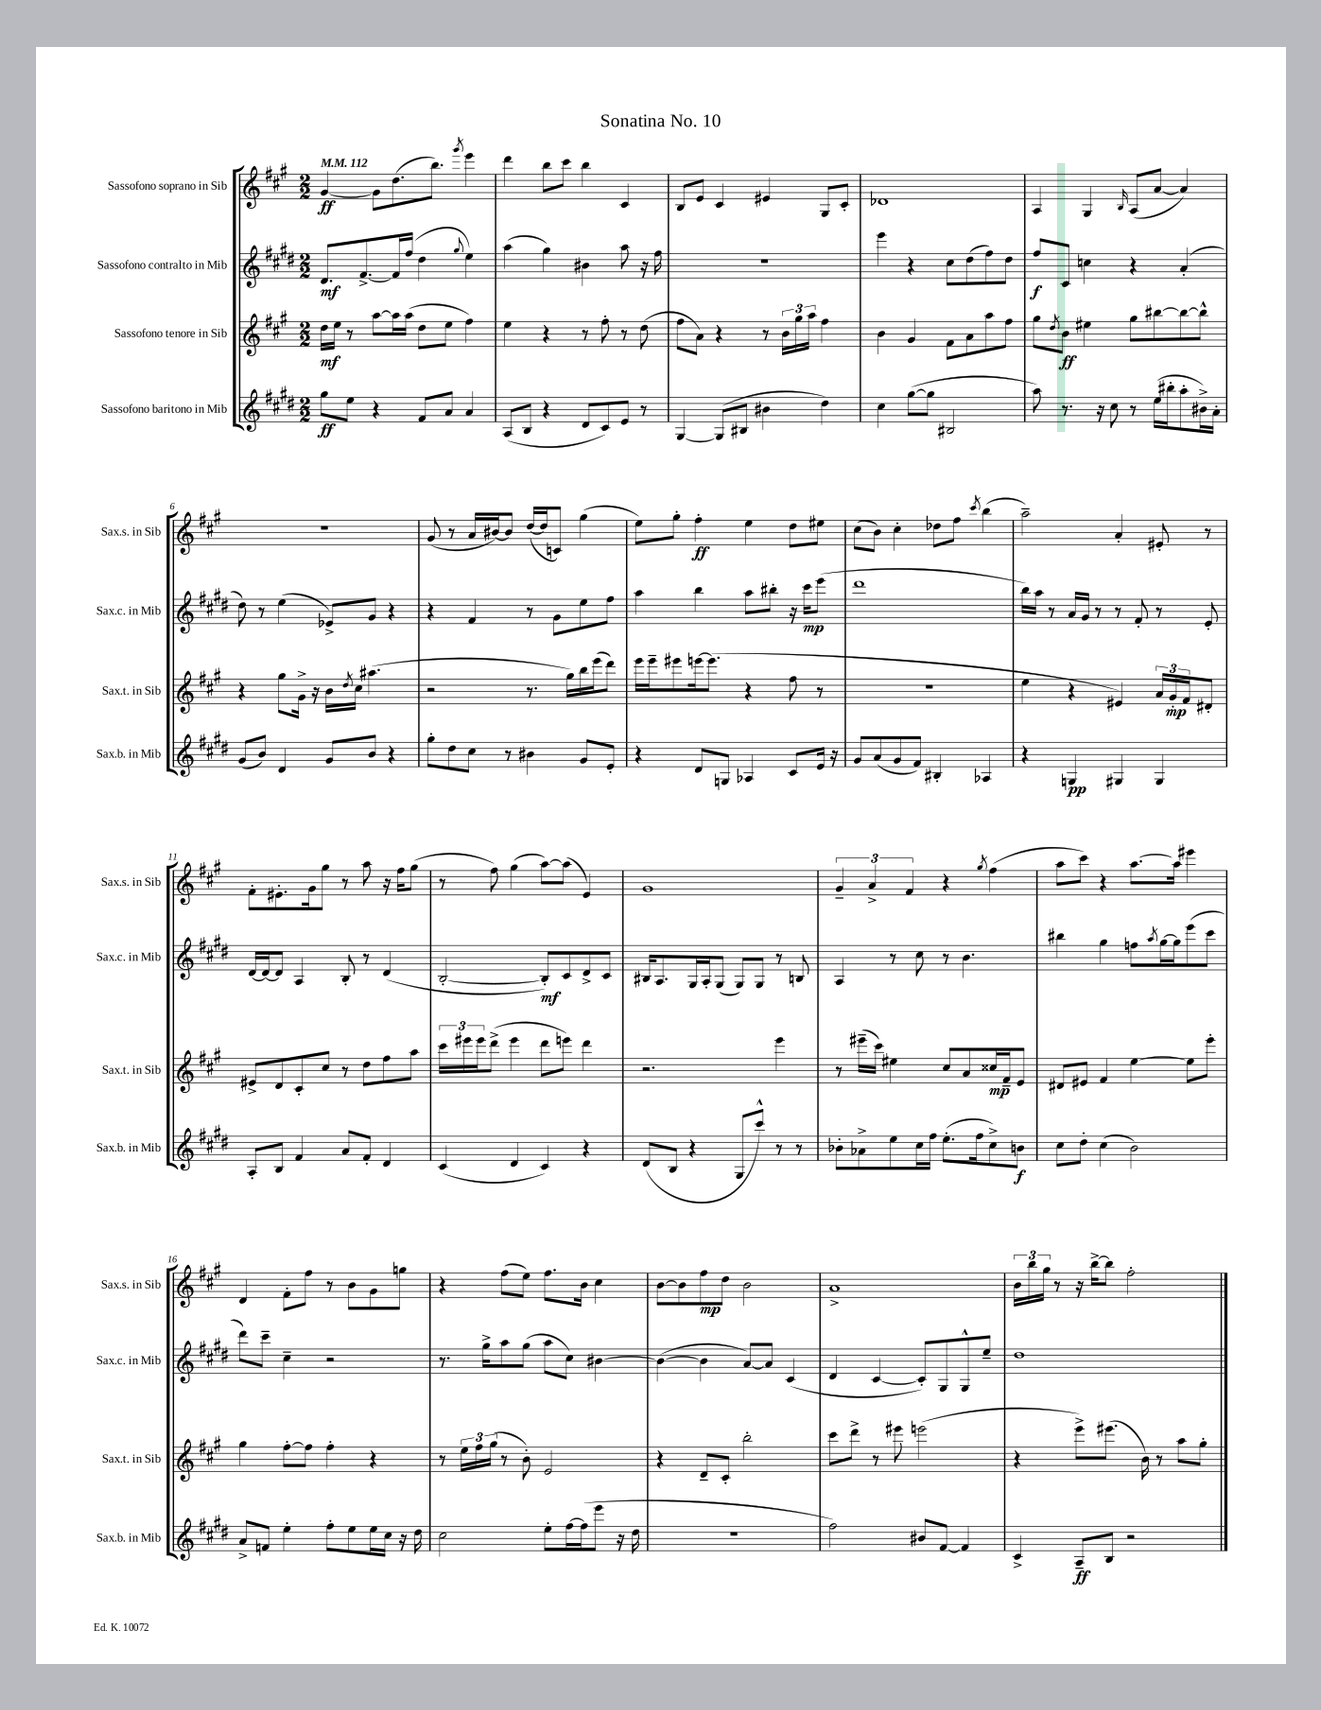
\header { title = "Sonatina No. 10" }
<<
\new StaffGroup <<
\new Staff = "s0" \with { instrumentName = "Sassofono soprano in Sib" shortInstrumentName = "Sax.s. in Sib" } {
    \clef treble \key a \major \numericTimeSignature \time 2/2 \tempo 4 = 112
    gis'4~\ff gis'8 d''8.( b''8.) \acciaccatura { gis'''8 } e'''4 |
    d'''4 b''8 cis'''8 b''4 cis'4 |
    b8 e'8 cis'4 eis'4 gis8 cis'8-. |
    des'1 |
    a4 gis4 \grace { b16 } a8( a'8~ a'4) |
    R1 |
    gis'8( r8 a'16 bis'16~) bis'8 d''16~( d''16 c'8) gis''4( |
    e''8) gis''8-. fis''4-.\ff e''4 d''8 eis''8 |
    cis''8( b'8) cis''4-. des''8 fis''8 \acciaccatura { cis'''8 } b''4( |
    a''2--) a'4-. eis'8-. r8 |
    fis'8-. eis'8.-. gis'16 gis''8 r8 a''8 r16 fis''16 gis''8( |
    r8 fis''8) gis''4( a''8~) a''8( e'4) |
    gis'1 |
    \tuplet 3/2 { gis'4-- a'4-> fis'4 } r4 \acciaccatura { gis''8 } fis''4( |
    a''8 cis'''8) r4 a''8.~ a''16 eis'''4 |
    d'4 fis'8-. fis''8 r8 b'8 gis'8 g''8 |
    r4 fis''8( e''8) fis''8. b'16 cis''4 |
    b'8~ b'8 fis''8\mp d''8 b'2 |
    a'1-> |
    \tuplet 3/2 { b'16 b''16 gis''16 } r8 r16 b''16~-> b''8 fis''2-. \bar "|." |
}
\new Staff = "s1" \with { instrumentName = "Sassofono contralto in Mib" shortInstrumentName = "Sax.c. in Mib" } {
    \clef treble \key e \major \numericTimeSignature \time 2/2
    dis'8.\mf fis'8.~-> fis'16 fis''16( dis''4 \appoggiatura { gis''8 } e''4) |
    a''4( gis''4) bis'4 a''8 r16 fis''16 |
    r1 |
    e'''4 r4 cis''8 dis''8( fis''8) dis''8 |
    fis''8\f cis'8 c''4 r4 a'4-.( |
    dis''8) r8 e''4( ees'8->) gis'8 r4 |
    r4 fis'4 r8 gis'8 e''8 fis''8 |
    a''4 b''4 a''8 bis''8-. r16 cis'''16\mp e'''8( |
    dis'''1 |
    b''16) a''16 r8 a'16 gis'16 r8 r8 fis'8-. r8 e'8-. |
    dis'16~ dis'16~ dis'8 a4 b8-. r8 dis'4( |
    b2~-. b8-.\mf) cis'8 dis'8-> cis'8 |
    bis16 a8. gis16 a16-. gis8( gis8) gis8 r8 b8 |
    a4 r8 cis''8 r8 b'4. |
    bis''4 gis''4 f''8 \acciaccatura { a''8 } gis''16~ gis''16 e'''8( cis'''8 |
    dis'''8) cis'''8-- cis''4-- r2 |
    r8. gis''16-> a''8 gis''8( a''8 cis''8) bis'4~ |
    bis'4~( bis'4 a'8~) a'8 cis'4( |
    dis'4 cis'4~ cis'8-.) gis8 gis8-^ e''8-- |
    dis''1 \bar "|." |
}
\new Staff = "s2" \with { instrumentName = "Sassofono tenore in Sib" shortInstrumentName = "Sax.t. in Sib" } {
    \clef treble \key a \major \numericTimeSignature \time 2/2
    d''16\mf e''16 r8 a''8~ a''16 a''16( d''8 e''8 fis''4) |
    e''4 r4 r8 fis''8-. r8 d''8( |
    fis''8 a'8) r4 r8 \tuplet 3/2 { b'16 gis''16 a''16 } fis''4 |
    b'4 gis'4 fis'8 a'8 a''8 fis''8 |
    gis''8 \acciaccatura { d''8 } b'8\ff eis''4 gis''8 bis''8~ bis''8~ bis''8-^ |
    r4 gis''8 gis'16-> r16 b'16 \acciaccatura { d''8 } cis''16 ais''4.( |
    r2 r8. gis''16) b''16 e'''16( d'''8) |
    e'''16 e'''16-- eis'''8 e'''16~ e'''8.( r4 fis''8 r8 |
    R1 |
    e''4 r4 eis'4) \tuplet 3/2 { a'16 gis'16-.\mp fis'16 } dis'8-. |
    eis'8-> d'8 cis'8-. cis''8 r8 d''8 fis''8 a''8 |
    \tuplet 3/2 { cis'''16 eis'''16 eis'''16 } d'''8->( eis'''4 d'''8 e'''8) d'''4 |
    r2. e'''4 |
    r8 eis'''16--( cis'''16) eis''4 cis''8 a'8 cisis''16\mp fis'16-- e'8 |
    dis'8 eis'8 fis'4 e''4~ e''8 e'''8-. |
    gis''4 fis''8~-. fis''8 fis''4-. r4 |
    r8 \tuplet 3/2 { e''16 fis''16 gis''16( } r8 b'8-.) e'2 |
    r4 d'8-- cis'8-. b''2-. |
    cis'''8 d'''8-> r8 eis'''8 e'''2( |
    r4 e'''8->) eis'''8.( b'16) r8 a''8 gis''8-. \bar "|." |
}
\new Staff = "s3" \with { instrumentName = "Sassofono baritono in Mib" shortInstrumentName = "Sax.b. in Mib" } {
    \clef treble \key e \major \numericTimeSignature \time 2/2
    gis''8\ff e''8 r4 fis'8 a'8 a'4 |
    a8( b8 r4 dis'8 cis'8) e'8 r8 |
    gis4~ gis8( bis8 bis'4 dis''4) |
    cis''4 gis''8~( gis''8 bis2 |
    a''8) r8. r16 cis''8 r8 e''16( bis''16-. a''8-. bis'16->) a'16-. |
    gis'8( b'8) dis'4 gis'8 b'8 r4 |
    gis''8-. dis''8 cis''8 r8 bis'4 gis'8 e'8-. |
    r4 dis'8 g8 aes4 cis'8 e'16 r16 |
    gis'8 a'8( gis'8 fis'8) bis4-. aes4 |
    r4 g4\pp gis4 gis4 |
    a8-. b8 fis'4 a'8 fis'8-. dis'4 |
    cis'4( dis'4 cis'4) r4 |
    dis'8( b8 r4 gis8 cis'''8-^) r8 r8 |
    bes'8-. aes'8-> e''8 cis''16 fis''16 e''8.-.( fis''16 cis''8->) b'8\f |
    cis''8 dis''8-. cis''4( b'2) |
    a'8-> f'8 e''4-. fis''8-. e''8 e''16 cis''16 r16 dis''16 |
    cis''2 e''8-. fis''16~ fis''16( e'''8 r16 dis''16 |
    r1 |
    fis''2) bis'8 fis'8~ fis'4 |
    cis'4-> a8--\ff b8 r2 \bar "|." |
}
>>
>>
